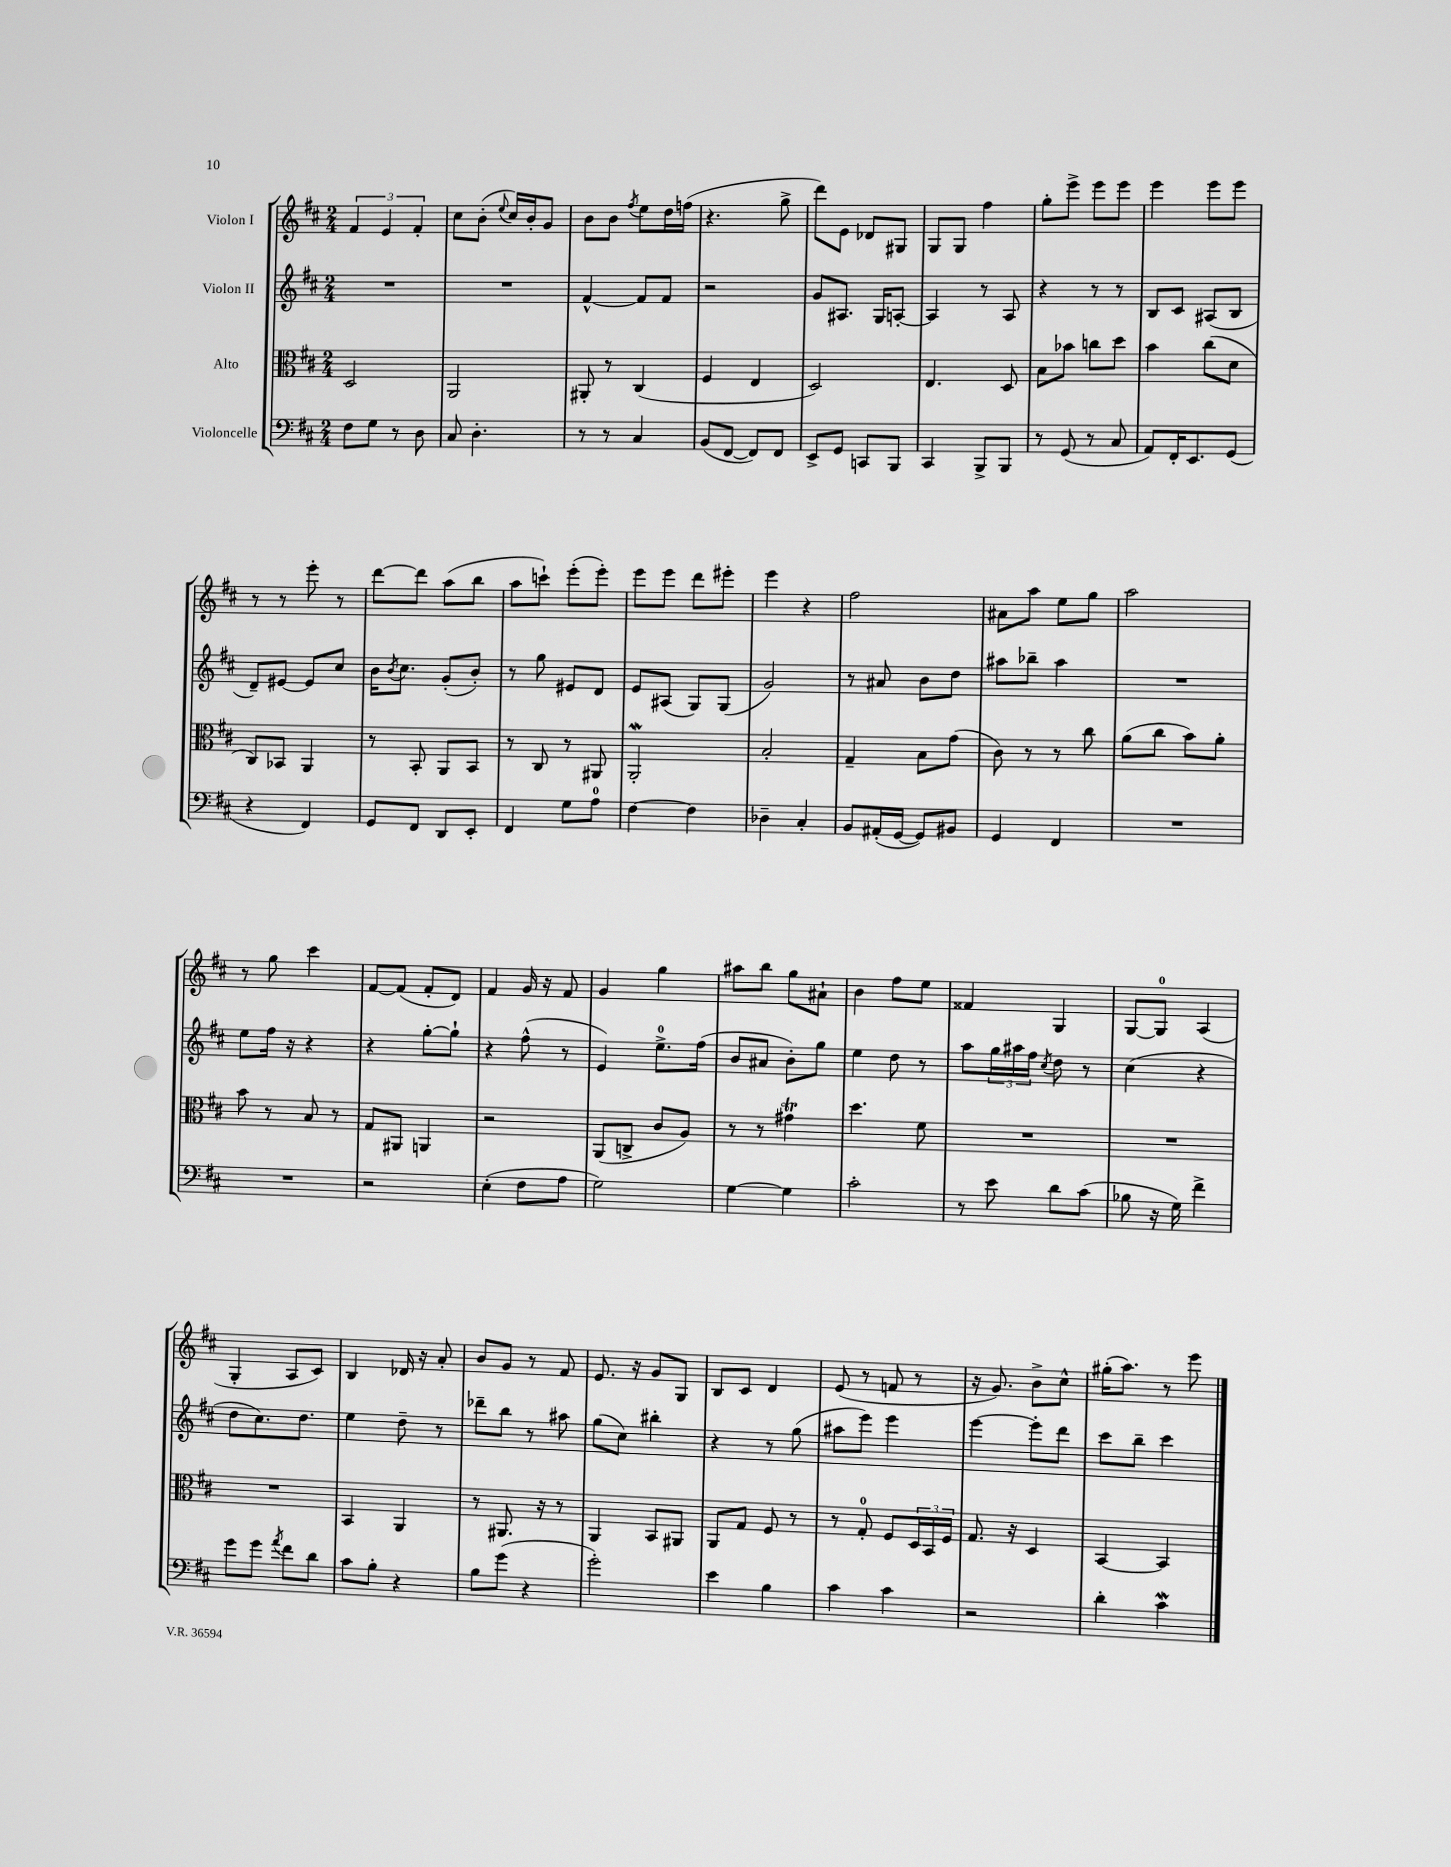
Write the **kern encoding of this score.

**kern	**kern	**kern	**kern
*part4	*part3	*part2	*part1
*staff4	*staff3	*staff2	*staff1
*I"Violoncelle	*I"Alto	*I"Violon II	*I"Violon I
*clefF4	*clefC3	*clefG2	*clefG2
*k[f#c#]	*k[f#c#]	*k[f#c#]	*k[f#c#]
*M2/4	*M2/4	*M2/4	*M2/4
=1	=1	=1	=1
8F#\L	2D/	2r	6f#/
8G\J	.	.	.
.	.	.	6e/
8r	.	.	.
.	.	.	6f#'/
8D\	.	.	.
=2	=2	=2	=2
8C#/	2AA/	2r	8cc#\L
4.D'\	.	.	(8b'\J
.	.	.	8qqee/
.	.	.	16cc#/LL)
.	.	.	16b'/J
.	.	.	8g/J
=3	=3	=3	=3
8r	8AA#X'/	[4f#^^/	8b\L
8r	8r	.	8b\J
.	.	.	8qff#/
4C#/	(4C#/	8f#/L]	8ee\L
.	.	8f#/J	16dd\L
.	.	.	(16ffn\JJ
=4	=4	=4	=4
(8BB/L	4F#/	2r	4.r
[8FF#/J	.	.	.
8FF#/L])	4E/	.	.
8FF#/J	.	.	8gg^\
=5	=5	=5	=5
8EE^/L	2D/)	8g/L	8ddd\L)
8GG/J	.	8.A#X/J	8e\J
8CCn/L	.	.	8d-X/L
.	.	16G/KL	.
8BBB/J	.	[8An'/J	8G#X/J
=6	=6	=6	=6
4CC#/	4.E/	4A/]	8G/L
.	.	.	8G/J
8BBB^/L	.	8r	4ff#\
8BBB/J	8D/	8A/	.
=7	=7	=7	=7
8r	8B\L	4r	8gg'\L
(8GG/	8b-X\J	.	8eee^\J
8r	8ccn\L	8r	8eee\L
8C#/	8dd\J	8r	8eee\J
=8	=8	=8	=8
8AA/L)	4b\	8B/L	4eee\
16FF#'/K	.	8c#/J	.
8.EE/	.	.	.
.	(8cc#\L	(8A#X/L	8eee\L
(8GG/J	8d\J	8B/J	8eee\J
!!LO:LB:g=z
=9	=9	=9	=9
4r	8C#/L)	8d~/L)	8r
.	8BB-X/J	[8e#X/J	8r
4FF#/)	4AA/	8e#/L]	8eee'\
.	.	8cc#/J	8r
=10	=10	=10	=10
8GG/L	8r	16b\KL	[8ddd\L
.	.	8qb/	.
.	.	8.cc#\J	.
8FF#/J	8BB'/	.	8ddd\J]
8DD/L	8AA/L	(8g'/L	(8aa\L
8EE'/J	8BB/J	8b'/J)	8bb\J
=11	=11	=11	=11
4FF#/	8r	8r	8aa\L
.	8C#/	8gg\	8cccn`\J)
8G\L	8r	8e#X/L	(8eee'\L
8A\J	8AA#X/	8d/J	8eee'\J)
=12	=12	=12	=12
[4F#\	2AAW'/	8e/L	8eee\L
.	.	(8A#X/J	8eee\J
4F#\]	.	8G/L)	8ddd\L
.	.	(8G/J	8eee#X'\J
=13	=13	=13	=13
4D-X~\	2B'/	2g/)	4eee\
4C#'/	.	.	4r
=14	=14	=14	=14
8BB/L	4G~/	8r	2ff#\
(16AA#X'/L	.	8a#X/	.
[16GG/JJ	.	.	.
8GG/L])	8B\L	8b\L	.
8BB#X/J	(8g\J	8dd\J	.
=15	=15	=15	=15
4GG/	8c#\)	8aa#X\L	8a#X\L
.	8r	8bb-X~\J	8aa\J
4FF#/	8r	4aa#\	8ee\L
.	8cc#\	.	8gg\J
=16	=16	=16	=16
2r	(8a\L	2r	2aa\
.	8cc#\J	.	.
.	8b\L)	.	.
.	8a'\J	.	.
!!LO:LB:g=z
=17	=17	=17	=17
2r	8b\	8ee\L	8r
.	8r	16ff#\Jk	8gg\
.	.	16r	.
.	8B/	4r	4ccc#\
.	8r	.	.
=18	=18	=18	=18
2r	8G/L	4r	[8f#/L
.	8AA#X/J	.	(8f#/J]
.	4AAn/	[8gg'\L	8f#'/L
.	.	8gg`\J]	8d/J)
=19	=19	=19	=19
(4E'\	2r	4r	4f#/
8F#\L	.	(8ff#^^\	16g/
.	.	.	16r
8A\J	.	8r	8f#/
=20	=20	=20	=20
2G\)	(8AA/L	4e/)	4g/
.	8Cn^/J	.	.
.	8c#/L	8.ee^\L	4gg\
.	8A/J)	.	.
.	.	(16ff#\Jk	.
=21	=21	=21	=21
[4G\	8r	8b/L	8aa#X\L
.	8r	8a#X/J	8bb\J
4G\]	4g#Xt\	8b'\L)	8gg\L
.	.	8gg\J	8a#X`\J
=22	=22	=22	=22
2c#'\	4.dd\	4ee\	4b\
.	.	8dd\	8ff#\L
.	8f#\	8r	8ee\J
=23	=23	=23	=23
8r	2r	8aa\L	4f##X/
8e\	.	24gg\L	.
.	.	24aa#X\	.
.	.	24ff#\JJ	.
.	.	8qcc#/	.
8d\L	.	8dd\	4G/
(8c#\J	.	8r	.
=24	=24	=24	=24
8B-X\	2r	(4cc#\	[8G/L
16r	.	.	8G/J]
16G\)	.	.	.
4f#^\	.	4r	(4A/
!!LO:LB:g=z
=25	=25	=25	=25
8g\L	2r	8dd\L	4G'/
8g\J	.	8.cc#\)	.
8qa/	.	.	.
8f#\L	.	.	8A/L
.	.	8.dd\J	.
8d\J	.	.	8c#/J)
=26	=26	=26	=26
8c#\L	4BB/	4ee\	4B/
8B'\J	.	.	.
4r	4AA/	8dd~\	16d-X/
.	.	.	16r
.	.	8r	8a'/
=27	=27	=27	=27
8B\L	8r	8ddd-X~\L	8b/L
(8g\J	8.AA#X/	8bb\J	8g/J
4r	.	8r	8r
.	16r	.	.
.	8r	8aa#X\	8f#/
=28	=28	=28	=28
2g'\)	4AA/	(8gg\L	8.e/
.	.	8cc#\J)	.
.	.	.	16r
.	8BB/L	4bb#X'\	8g/L
.	8AA#X/J	.	8G/J
=29	=29	=29	=29
4e\	8AA/L	4r	8B/L
.	8G/J	.	8c#/J
4B\	8F#/	8r	4d/
.	8r	(8gg\	.
=30	=30	=30	=30
4c#\	8r	8aa#X\L	(8e/
.	8G'/	8eee\J)	8r
4c#\	8F#/L	4eee\	8fn/
.	24D/L	.	8r
.	24BB/	.	.
.	24F#/JJ	.	.
=31	=31	=31	=31
2r	8.G/	[4eee\	16r
.	.	.	8.g/)
.	16r	.	.
.	4D/	8eee'\L]	8b^\L
.	.	8ddd\J	8cc#^^\J
=32	=32	=32	=32
4d'\	[4BB/	8ccc#\L	(16gg#X'\KL
.	.	.	8.aa\J)
.	.	8bb~\J	.
4c#W\	4BB/]	4ccc#\	8r
.	.	.	8eee\
==	==	==	==
*-	*-	*-	*-
